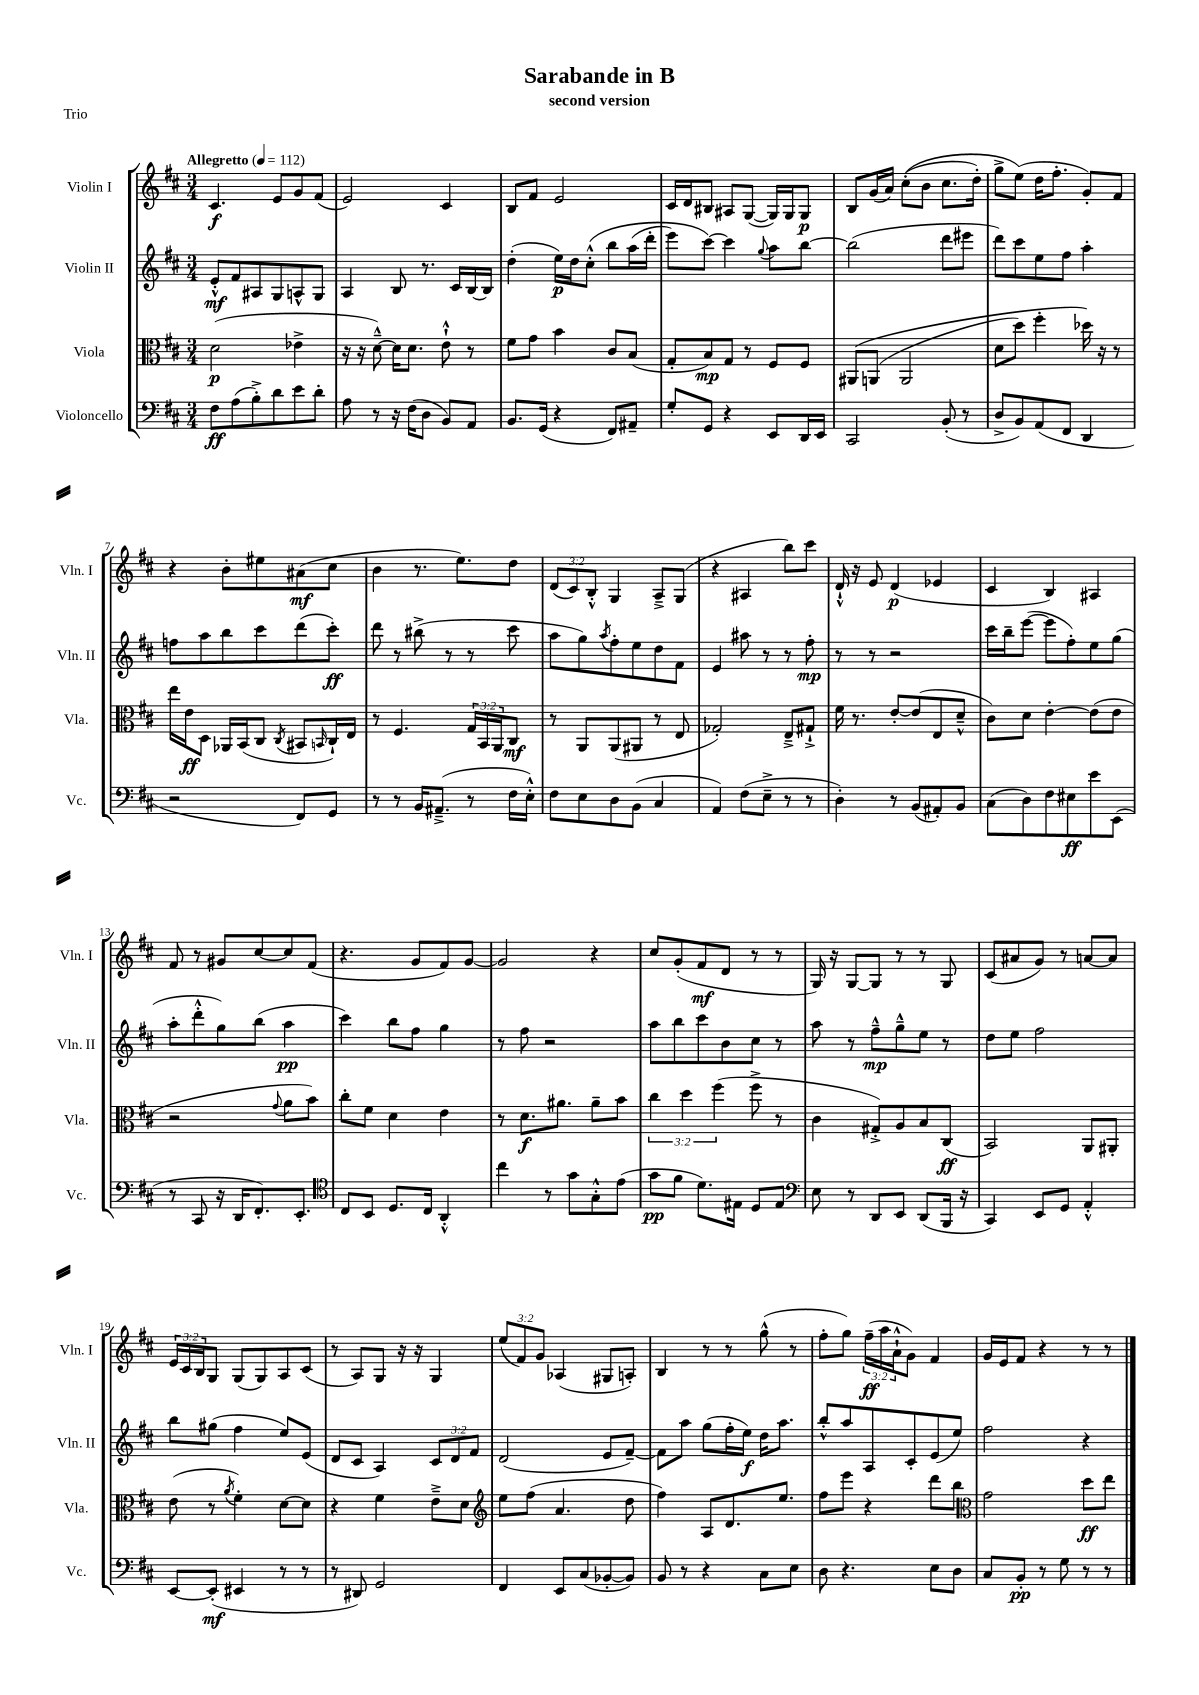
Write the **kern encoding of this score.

**kern	**kern	**kern	**kern
*staff4	*staff3	*staff2	*staff1
*clefF4	*clefC3	*clefG2	*clefG2
*k[f#c#]	*k[f#c#]	*k[f#c#]	*k[f#c#]
*M3/4	*M3/4	*M3/4	*M3/4
*MM112	*MM112	*MM112	*MM112
8F#\L	(2d\	8e'^^/L	4.c#/
(8A\	.	8f#/	.
8B'^\)	.	8A#/	.
8d\	.	8G/	8e/L
8e\	4e-^\	8A^^/	8g/
8d'\J	.	8G/J	(8f#/J
=	=	=	=
8A\	16r	4A/	2e/)
.	16r	.	.
8r	[8d~^^\)	.	.
16r	16d\]LK	8B/	.
(16F#\LK	8.d\J	.	.
8D\J	.	8.r	.
8BB/L)	8e`^^\	.	4c#/
.	.	16c#/LL	.
8AA/J	8r	[16B/	.
.	.	16B/]JJ	.
=	=	=	=
8.BB/L	8f#\L	(4dd'\	8B/L
.	8g\J	.	8f#/J
(16GG/Jk	.	.	.
4r	4b\	16ee\LL)	2e/
.	.	16dd\J	.
.	.	&(8cc#'^^\J	.
8FF#/L)	8c#/L	8bb\L	.
8AA#~/J	(8B/J	(16aa\L	.
.	.	16ddd'\JJ	.
=	=	=	=
8G'/L	8G'/L	8eee\L)	16c#/LL
.	.	.	16d/J
8GG/J	8B/)	[8ccc#\J&)	8B#/J
4r	8G/J	4ccc#\]	8A#/L
.	8r	.	([8G/J
.	.	8qqgg/	.
8EE/L	8F#/L	8aa\L	16G/]LL)
.	.	.	16G/J
16DD/L	8F#/J	[8bb\J	8G/J
16EE/JJ	.	.	.
=	=	=	=
2CC#/	&(8AA#/L	(2bb\]	8B/L
.	(8AA/J	.	(16g/L
.	.	.	16a/JJ)
.	2AA/	.	&((8cc#'\L
.	.	.	8b\J
(8BB'/	.	8ddd\L	8.cc#\L
8r	.	8eee#\J	.
.	.	.	16dd'\Jk)
=	=	=	=
8D^/L	8d\L	8ddd\L)	8gg^\L
8BB/)	8dd\J)	8ccc#\	(8ee\J&)
(8AA/	4ff#'\	8ee\	16dd\LK
.	.	.	8.ff#'\J
8FF#/J	.	8ff#\J	.
4DD/	16dd-\&)	4aa'\	8g'/L)
.	16r	.	.
.	8r	.	8f#/J
=	=	=	=
2r	16ee\LL	8ff\L	4r
.	16e\J	.	.
.	8D\J	8aa\	.
.	16AA-/LL	8bb\	8b'\L
.	(16BB/J	.	.
.	8C#/J	8ccc#\	8ee#\
.	8qC#/	.	.
8FF#/L)	8BB#/L	(8ddd\	(8a#\
.	16qqBB/	.	.
8GG/J	16C#`/L)	8ccc#'\J)	8cc#\J
.	16E/JJ	.	.
=	=	=	=
8r	8r	8ddd\	4b\
8r	4.F#/	8r	.
16BB/LK	.	(8bb#^\	8.r
(8.AA#~^/J	.	.	.
.	.	8r	.
.	.	.	8.ee\L)
8r	24G/LL	8r	.
.	24BB/	.	.
.	24AA/J	.	.
16F#\LL	8C#/J	8ccc#\	8dd\J
16E'^^\JJ)	.	.	.
=	=	=	=
8F#\L	8r	8aa\L	(12d/L
.	.	.	12c#/)
8E\	8AA/L	8gg\)	.
.	.	.	12B'^^/J
.	.	8qaa/	.
8D\	(8AA/	8ff#'\	4G/
(8BB\J	8AA#/J	8ee\	.
4C#/	8r	8dd\	8A~^/L
.	8E/	8f#\J	(8G/J
=	=	=	=
4AA/)	2G-'/)	4e/	4r
(8F#\L	.	8aa#\	4A#/
8E~^\J	.	8r	.
8r	8E~^/L	8r	8bb\L)
8r	8G#`^/J	8ff#'\	8ccc#\J
=	=	=	=
4D'\)	16f#\	8r	16d`^^/
.	8.r	.	16r
.	.	8r	8e/
8r	[8e'/L	2r	(4d/
(8BB/L	(8e/]	.	.
8AA#'/)	8E/	.	4e-/
8BB/J	8d~^^/J	.	.
=	=	=	=
(8C#\L	8c#\L)	16ccc#\LL	4c#/
.	.	16bb~\J	.
8D\)	8d\J	([8eee\J	.
8F#\	[4e'\	8eee\]L	4B/)
8E#\	.	8ff#'\)	.
8e\	(8e\]L	8ee\	4A#/
(8EE\J	8e\J	(8gg\J	.
=	=	=	=
8r	2r	8aa'\L	8f#/
8CC#/	.	8ddd'^^\	8r
16r	.	8gg\)	8g#/L
16DD/LK	.	.	.
8.FF#'/)	.	(8bb\J	[8cc#/
.	8qqg/	.	.
.	8a\L	4aa\	8cc#/]
8.EE'/J	.	.	.
.	8b\J)	.	(8f#/J
=	=	=	=
*clefC4	*	*	*
8C#/L	8cc#'\L	4ccc#\)	4.r
8BB/J	8f#\J	.	.
8.D/L	4d\	8bb\L	.
.	.	8ff#\J	8g/L
16C#/Jk	.	.	.
4AA'^^/	4e\	4gg\	8f#/)
.	.	.	[8g/J
=	=	=	=
4cc#\	8r	8r	2g/]
.	8.d\L	8ff#\	.
8r	.	2r	.
.	8.a#\J	.	.
8g\L	.	.	.
8G'^^\	8a#~\L	.	4r
(8e\J	8b\J	.	.
=	=	=	=
8g\L	6cc#\	8aa\L	8cc#/L
8f#\J	.	8bb\	(8g'/
.	6dd\	.	.
8.d\L)	.	8ccc#\	8f#/
.	(6ff#\	.	.
.	.	8b\	8d/J
16E#\Jk	.	.	.
8D/L	8ff#^\	8cc#\J	8r
8E#/J	8r	8r	8r
=	=	=	=
*clefF4	*	*	*
8E\	4c#\	8aa\	16G/)
.	.	.	16r
8r	.	8r	[8G/L
8DD/L	8G#'^/L)	8ff#~^^\L	8G/]J
8EE/J	8A/	8gg~^^\	8r
(8DD/L	8B/	8ee\J	8r
16BBB/Jk	(8C#/J	8r	8G/
16r	.	.	.
=	=	=	=
4CC#/)	2BB/)	8dd\L	(8c#/L
.	.	8ee\J	8a#/
8EE/L	.	2ff#\	8g/J)
8GG/J	.	.	8r
4AA'^^/	8AA/L	.	[8a/L
.	8AA#'/J	.	8a/]J
=	=	=	=
[8EE/L	(8e\	8bb\L	24e/LL
.	.	.	24c#/
.	.	.	24B/J
(8EE'/]J	8r	(8gg#\J	8G/J
.	8qa/	.	.
4EE#/	4f#'\)	4ff#\	(8G/L
.	.	.	8G/)
8r	[8d\L	8ee/L)	8A/
8r	8d\]J	(8e/J	(8c#/J
=	=	=	=
8r	4r	8d/L	8r
8DD#/)	.	8c#/J	8A/L)
2GG/	4f#\	4A/)	8G/J
.	.	.	16r
.	.	.	16r
.	8e~^\L	12c#/L	4G/
.	.	12d/	.
.	8d\J	.	.
.	.	12f#/J	.
=	=	=	=
*	*clefG2	*	*
4FF#/	8ee\L	(2d/	(12ee/L
.	.	.	12f#/)
.	(8ff#\J	.	.
.	.	.	12g/J
8EE/L	4.a/	.	(4A-/
(8C#/	.	.	.
[8BB-'/	.	8e/L	8G#/L
8BB-/]J)	8dd\	[8f#~/J)	8A'/J)
=	=	=	=
8BB/	4ff#\)	8f#\]L	4B/
8r	.	8aa\J	.
4r	8A/L	(8gg\L	8r
.	8.d/	16ff#'\L	8r
.	.	16ee\JJ)	.
8C#\L	.	16dd\LK	(8gg^^\
.	8.ee/J	8.aa\J	.
8E\J	.	.	8r
=	=	=	=
8D\	8ff#\L	8bb'^^/L	8ff#'\L
4.r	8eee\J	8aa/	8gg\J)
.	4r	8A/	(24ff#~\LL
.	.	.	24aa\
.	.	.	24a`^^\J
.	.	8c#'/	8g\J)
8E\L	8ddd\L	(8e/	4f#/
8D\J	8bb\J	8ee/J)	.
=	=	=	=
*	*clefC3	*	*
8C#/L	2g\	2ff#\	16g/LL
.	.	.	16e/J
8BB'/J	.	.	8f#/J
8r	.	.	4r
8G\	.	.	.
8r	8dd\L	4r	8r
8r	8ee\J	.	8r
==	==	==	==
*-	*-	*-	*-
